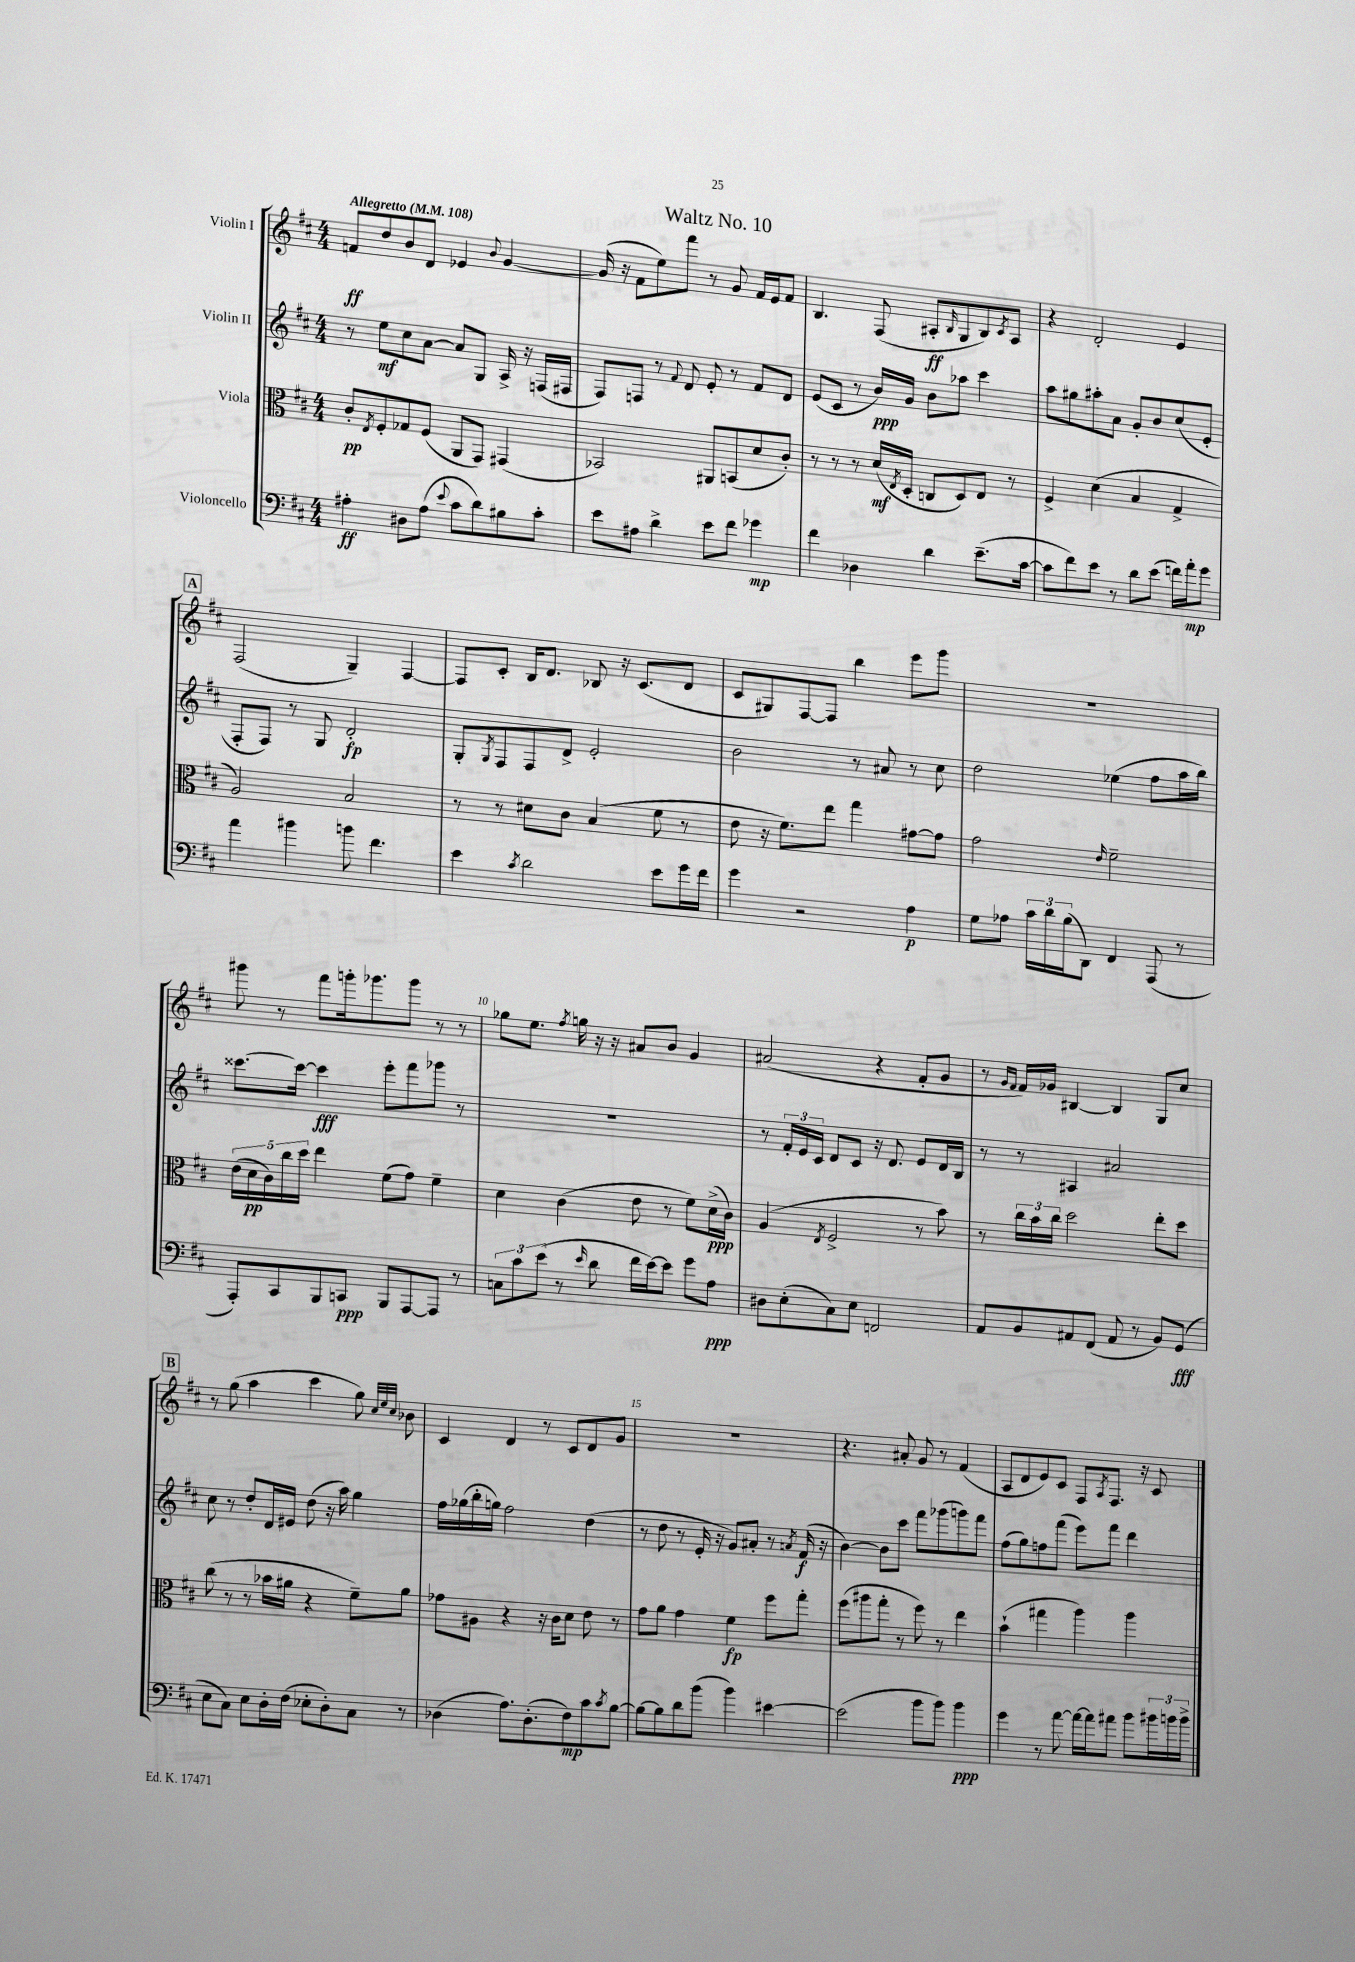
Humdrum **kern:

**kern	**dynam	**kern	**dynam	**kern	**dynam	**kern	**dynam
*part4	*part4	*part3	*part3	*part2	*part2	*part1	*part1
*staff4	*staff4	*staff3	*staff3	*staff2	*staff2	*staff1	*staff1
*I"Violoncello	*	*I"Viola	*	*I"Violin II	*	*I"Violin I	*
*clefF4	*	*clefC3	*	*clefG2	*	*clefG2	*
*k[f#c#]	*	*k[f#c#]	*	*k[f#c#]	*	*k[f#c#]	*
*M4/4	*	*M4/4	*	*M4/4	*	*M4/4	*
*MM108	*	*MM108	*	*MM108	*	*MM108	*
=1	=1	=1	=1	=1	=1	=1	=1
!	!	!	!	!	!	!LO:TX:a:B:t=Allegretto	!
4A#X'\	ff	8c#'/L	pp	8r	.	8fn/L	ff
.	.	8qE/	.	.	.	.	.
.	.	8F#'/	.	8ee\L	mf	8dd/	.
8D#X\L	.	8G-X/	.	8cc#\	.	8b/	.
(8A#\J	.	(8F#/J	.	[8a\J	.	8d/J	.
8qqe/	.	.	.	.	.	.	.
8c#\L	.	8AA/L	.	8a/L]	.	4e-X/	.
8d\)	.	8GG/J)	.	8G/J	.	.	.
.	.	.	.	.	.	8qqb/	.
8B#X\	.	(4GG#X/	.	16A^/	.	[4g/	.
.	.	.	.	16r	.	.	.
8c#'\J	.	.	.	(16Fn/LL	.	.	.
.	.	.	.	16F#X/JJ	.	.	.
=2	=2	=2	=2	=2	=2	=2	=2
8e\L	.	2BB-X/)	.	8F#/L)	.	(16g/]	.
.	.	.	.	.	.	16r	.
8A#X\J	.	.	.	8Fn/J	.	8f#\L	.
4d^\	.	.	.	8r	.	8ee\)	.
.	.	.	.	8qqf#/	.	.	.
.	.	.	.	8d/	.	8fff#\J	.
8e\L	.	8AA#X/L	.	8e'/	.	8r	.
8f#\J	.	(8BBn/	.	8r	.	8g/	.
4g-X\	mp	8d/	.	8f#/L	.	16f#/LL	.
.	.	.	.	.	.	16e/J	.
.	.	8c#'/J)	.	8d/J	.	8f#/J	.
=3	=3	=3	=3	=3	=3	=3	=3
4f#\	.	8r	.	(8e/L	.	4.B/	.
.	.	8r	.	8c#/J	.	.	.
4D-X\	.	8r	.	8r	.	.	.
.	.	(16d/LL	mf	16b/LL)	ppp	(8F#/	.
.	.	8qE/	.	.	.	.	.
.	.	16D'/JJ	.	16g/JJ	.	.	.
4d\	.	8Cn/L	.	8b\L	.	8A#X'/L	ff
.	.	.	.	.	.	16qqB/	.
.	.	8D/)	.	8aa-X\J	.	8G/	.
(8.e~\L	.	8E/J	.	4ccc#\	.	8B/)	.
.	.	.	.	.	.	8qc#/	.
.	.	8r	.	.	.	8A#/J	.
[16c#\Jk	.	.	.	.	.	.	.
=4	=4	=4	=4	=4	=4	=4	=4
8c#\L]	.	4F#^/	.	8aa\L	.	4r	.
8f#\)	.	.	.	8gg#X\	.	.	.
8e\J	.	(4d\	.	8aa#X'\	.	2d'/	.
8r	.	.	.	8a\J	.	.	.
8d\L	.	4B/	.	8g'/L	.	.	.
(8e\J	.	.	.	8b/	.	.	.
16fn\LL)	.	4G^/	.	(8cc#/	.	4e/	.
16a'\J	mp	.	.	.	.	.	.
8g\J	.	.	.	8e'/J	.	.	.
!!LO:LB:g=z
!!LO:REH:place=s1:t=A
=5	=5	=5	=5	=5	=5	=5	=5
4a\	.	2A/)	.	8F#'/L	.	(2F#/	.
.	.	.	.	8F#/J)	.	.	.
4b#X\	.	.	.	8r	.	.	.
.	.	.	.	8G/	.	.	.
8bn\	.	2B/	.	2d'/	fp	4G~/)	.
4.f#\	.	.	.	.	.	.	.
.	.	.	.	.	.	[4F#/	.
=6	=6	=6	=6	=6	=6	=6	=6
4e\	.	8r	.	8G'/L	.	8F#/L]	.
.	.	.	.	8qG/	.	.	.
.	.	8r	.	8F#/	.	8c#'/J	.
8qc#/	.	.	.	.	.	.	.
2d\	.	8d#X\L	.	8F#/	.	16B/KL	.
.	.	.	.	.	.	8.d/J	.
.	.	8c#\J	.	8d^/J	.	.	.
.	.	(4B/	.	2e'/	.	8B-X/	.
.	.	.	.	.	.	16r	.
.	.	.	.	.	.	(8.c#/L	.
8e\L	.	8f#\	.	.	.	.	.
16g\L	.	8r	.	.	.	8d/J	.
16f#\JJ	.	.	.	.	.	.	.
=7	=7	=7	=7	=7	=7	=7	=7
4g\	.	8e\	.	2b\	.	8c#/L	.
.	.	16r	.	.	.	8G#X/)	.
.	.	8.f#\L)	.	.	.	.	.
2r	.	.	.	.	.	[8F#/	.
.	.	8ee\J	.	.	.	8F#/J]	.
.	.	4gg\	.	8r	.	4bb\	.
.	.	.	.	8a#X/	.	.	.
4A\	p	[8g#X\L	.	8r	.	8eee\L	.
.	.	8g#\J]	.	8cc#\	.	8ggg\J	.
=8	=8	=8	=8	=8	=8	=8	=8
8G\L	.	2g\	.	2dd\	.	1r	.
8A-X\J	.	.	.	.	.	.	.
24c#\LL	.	.	.	.	.	.	.
24d\	.	.	.	.	.	.	.
(24B\J	.	.	.	.	.	.	.
8DD\J)	.	.	.	.	.	.	.
.	.	16qqe/	.	.	.	.	.
4FF#/	.	2f#~\	.	(4ee-X\	.	.	.
(8AAA/	.	.	.	8ff#\L	.	.	.
8r	.	.	.	16aa\L	.	.	.
.	.	.	.	16bb\JJ)	.	.	.
!!LO:LB:g=z
=9	=9	=9	=9	=9	=9	=9	=9
8AAA'/L)	.	(20e\LL	.	[8.ccc##X\L	.	8ggg#X\	.
.	.	20d\	pp	.	.	.	.
.	.	20c#\)	.	.	.	.	.
8CC#/	.	.	.	.	.	8r	.
.	.	20cc#\	.	.	.	.	.
.	.	.	.	16ccc##\Jk_	.	.	.
.	.	20dd\JJ	.	.	.	.	.
8BBB/	.	4ee\	.	4ccc##\]	fff	8fff#\L	.
8CCn/J	ppp	.	.	.	.	16gggn'\k	.
.	.	.	.	.	.	8.ggg-X\	.
8BBB/L	.	(8f#\L	.	8eee'\L	.	.	.
[8AAA/	.	8g\J)	.	8fff#\	.	8ggg-\J	.
8AAA/J]	.	4f#~\	.	8ggg-X\J	.	8r	.
8r	.	.	.	8r	.	8r	.
=10	=10	=10	=10	=10	=10	=10	=10
12Cn\L	.	4d\	.	1r	.	8gg-X\L	.
12c#\	.	.	.	.	.	.	.
.	.	.	.	.	.	8.ee\J	.
(12e\J	.	.	.	.	.	.	.
8r	.	(4c#\	.	.	.	.	.
.	.	.	.	.	.	8qff#/	.
.	.	.	.	.	.	16ggn\	.
16qqe/	.	.	.	.	.	.	.
8d\	.	.	.	.	.	16r	.
.	.	.	.	.	.	16r	.
16f#\LL	.	8e\	.	.	.	8a#X/L	.
[16e\J)	.	.	.	.	.	.	.
8e\J]	.	8r	.	.	.	8b/J	.
8g\L	.	8f#\L)	.	.	.	4g/	.
8A\J	ppp	(16d^\L	ppp	.	.	.	.
.	.	16c#\JJ)	.	.	.	.	.
=11	=11	=11	=11	=11	=11	=11	=11
8D#X\L	.	(4A/	.	8r	.	(2a#X/	.
(8E'\	.	.	.	24f#'/LL	.	.	.
.	.	.	.	24e/	.	.	.
.	.	.	.	24c#/JJ	.	.	.
.	.	8qE/	.	.	.	.	.
8C#\)	.	2F#^/	.	8d/L	.	.	.
8E\J	.	.	.	8c#/J	.	.	.
2FFn/	.	.	.	16r	.	4r	.
.	.	.	.	8.d/	.	.	.
.	.	8r	.	8e/L	.	8f#'/L	.
.	.	8b\)	.	16d/L	.	8g/J	.
.	.	.	.	16B/JJ	.	.	.
=12	=12	=12	=12	=12	=12	=12	=12
8AA/L	.	8r	.	8r	.	8r	.
.	.	.	.	.	.	16qqg/LL	.
.	.	.	.	.	.	16qqf#/JJ	.
8BB/	.	24cc#\LL	.	8r	.	16f#/LL)	.
.	.	24b\	.	.	.	.	.
.	.	.	.	.	.	16g-X/JJ	.
.	.	24cc#\JJ	.	.	.	.	.
8AA#X/	.	2dd\	.	4A#X/	.	[4B#X/	.
(8FF#/J	.	.	.	.	.	.	.
8AA#/	.	.	.	2a#X/	.	4B#/]	.
8r	.	.	.	.	.	.	.
8BB/L)	.	8ee'\L	.	.	.	8G/L	.
(8GG/J	fff	8dd\J	.	.	.	8cc#/J	.
!!LO:LB:g=z
!!LO:REH:place=s1:t=B
=13	=13	=13	=13	=13	=13	=13	=13
8E\L	.	(8cc#\	.	8cc#\	.	8r	.
8C#\J)	.	8r	.	8r	.	(8gg\	.
8E\L	.	8r	.	8dd'/L	.	4aa\	.
16D'\L	.	16b-X\LL	.	16d/L	.	.	.
(16F#\JJ	.	16a#X\JJ	.	16e#X/JJ	.	.	.
8E-X'\L	.	4r	.	(8dd\	.	4ccc#\	.
8D'\)	.	.	.	16r	.	.	.
.	.	.	.	16aa\)	.	.	.
8C#\J	.	8f#~\L)	.	4gg\	.	8gg\)	.
.	.	.	.	.	.	32qqcc#/LLL	.
.	.	.	.	.	.	32qqee/	.
.	.	.	.	.	.	32qqcc#/JJJ	.
8r	.	8a#\J	.	.	.	8b-X\	.
=14	=14	=14	=14	=14	=14	=14	=14
(4D-X\	.	8g-X\L	.	16ff#\LL	.	4c#/	.
.	.	.	.	(16gg-X\	.	.	.
.	.	8A#X\J	.	16bb'\	.	.	.
.	.	.	.	16ggn\JJ)	.	.	.
8.A\L)	.	4r	.	2ff#\	.	4d/	.
(8.D-'\	.	.	.	.	.	.	.
.	.	16r	.	.	.	8r	.
.	.	16c#\KL	.	.	.	.	.
8F#\)	mp	8d\J	.	.	.	8c#/L	.
8c#\	.	8e\	.	(4dd\	.	8d/	.
8qc#/	.	.	.	.	.	.	.
[8B\J	.	8r	.	.	.	8g/J	.
=15	=15	=15	=15	=15	=15	=15	=15
8B\L_	.	8g\L	.	8r	.	1r	.
8B\]	.	8a\J	.	8dd\	.	.	.
8d\	.	4g\	.	8r	.	.	.
(8b\J	.	.	.	16e'/	.	.	.
.	.	.	.	16r	.	.	.
4b\)	.	4f#\	fp	8g/L)	.	.	.
.	.	.	.	8a#X'/J	.	.	.
[4e#X\	.	8ff#\L	.	8r	.	.	.
.	.	.	.	8qan/	.	.	.
.	.	8gg'\J	.	(16f#/	f	.	.
.	.	.	.	16r	.	.	.
=16	=16	=16	=16	=16	=16	=16	=16
(2e#\]	.	(8ff#\L	.	[4b\)	.	4.r	.
.	.	8aa#X\	.	.	.	.	.
.	.	8gg'\J	.	8b\L]	.	.	.
.	.	8r	.	8ccc#\J	.	8a#X'/	.
8b\L	.	8ff#\)	.	8fff#\L	.	8g/	.
8b\J)	.	8r	.	(8ggg-X\	.	8r	.
4b\	ppp	4ee\	.	8gggn\)	.	(4f#/	.
.	.	.	.	8fff#\J	.	.	.
=17	=17	=17	=17	=17	=17	=17	=17
4g\	.	(4b`\	.	(8ff#\L	.	8A/L	.
.	.	.	.	8gg\)	.	8d/	.
8r	.	4gg#X\	.	8ffn\	.	8e/)	.
[8a\	.	.	.	(8fff#\J	.	8c#/J	.
16a\LL_	.	4aa\)	.	8eee\L)	.	8F#/L	.
16a\J]	.	.	.	.	.	.	.
.	.	.	.	.	.	8qA/	.
8a#X\J	.	.	.	8fff#\J	.	8.F#/J	.
8b\L	.	4aa\	.	4ddd\	.	.	.
.	.	.	.	.	.	16r	.
24b#X\L	.	.	.	.	.	8c#/	.
24bn\	.	.	.	.	.	.	.
24b^\JJ	.	.	.	.	.	.	.
==	==	==	==	==	==	==	==
*-	*-	*-	*-	*-	*-	*-	*-
